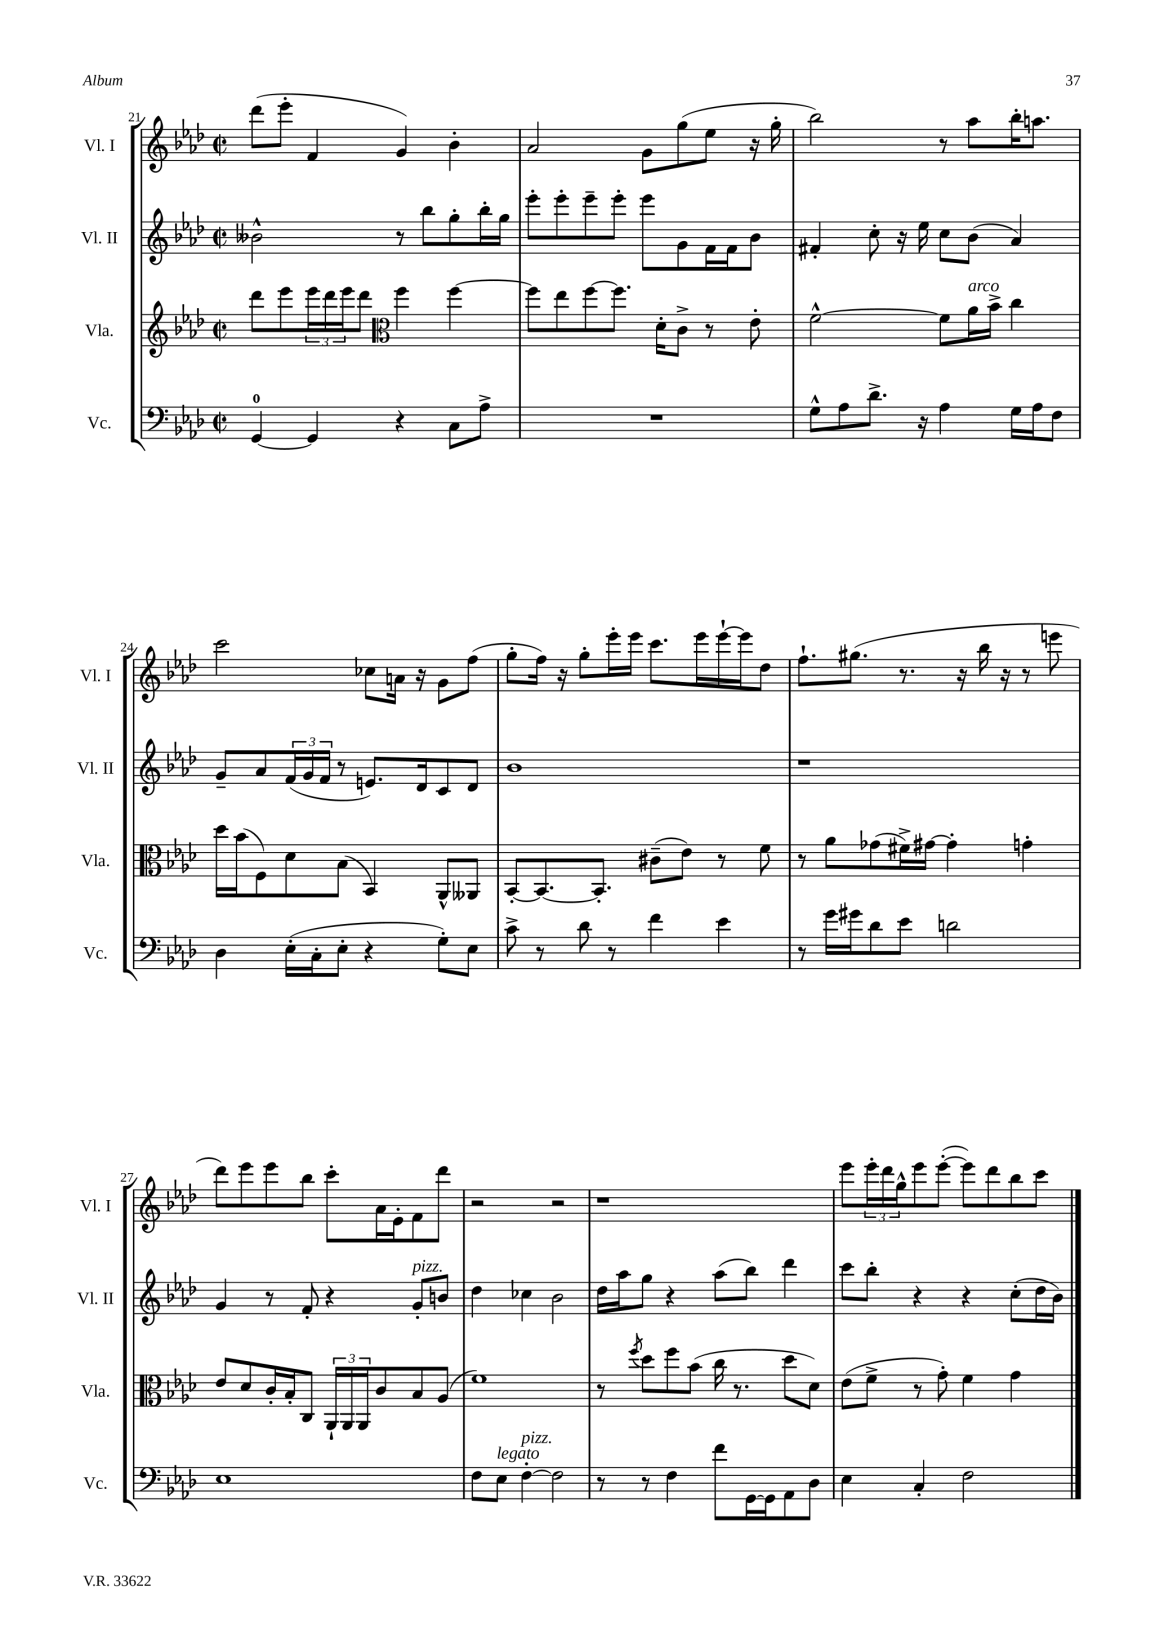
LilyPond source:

<<
\new StaffGroup <<
\new Staff = "s0" \with { instrumentName = "Vl. I" shortInstrumentName = "Vl. I" } {
    \clef treble \key aes \major \defaultTimeSignature \time 2/2
    des'''8( ees'''8-. f'4 g'4) bes'4-. |
    aes'2 g'8 g''8( ees''8 r16 g''16-. |
    bes''2) r8 aes''8 bes''16-. a''8. |
    c'''2 ces''8 a'16 r16 g'8 f''8( |
    g''8-. f''16) r16 g''8-. ees'''16-. ees'''16 c'''8. ees'''16 ees'''16~-! ees'''16 des''8 |
    f''8.-! gis''8.( r8. r16 bes''16 r16 r8 e'''8 |
    des'''8) ees'''8 ees'''8 bes''8 c'''8-. aes'16 ees'16-. f'8 des'''8 |
    r2 r2 |
    r1 |
    ees'''8 \tuplet 3/2 { ees'''16-. des'''16 g''16-^ } ees'''8 ees'''8~-.( ees'''8) des'''8 bes''8 c'''8 \bar "|." |
}
\new Staff = "s1" \with { instrumentName = "Vl. II" shortInstrumentName = "Vl. II" } {
    \clef treble \key aes \major \defaultTimeSignature \time 2/2
    beses'2-^ r8 bes''8 g''8-. bes''16-. g''16 |
    ees'''8-. ees'''8-. ees'''8-- ees'''8-. ees'''8 g'8 f'16 f'16 bes'8 |
    fis'4-. c''8-. r16 ees''16 c''8 bes'8( aes'4) |
    g'8-- aes'8 \tuplet 3/2 { f'16( g'16 f'16 } r8 e'8.) des'16 c'8 des'8 |
    bes'1 |
    r1 |
    g'4 r8 f'8-. r4 g'8-.^\markup { \italic "pizz." } b'8 |
    des''4 ces''4 bes'2 |
    des''16 aes''16 g''8 r4 aes''8( bes''8) des'''4 |
    c'''8 bes''8-. r4 r4 c''8-.( des''16 bes'16) \bar "|." |
}
\new Staff = "s2" \with { instrumentName = "Vla." shortInstrumentName = "Vla." } {
    \clef treble \key aes \major \defaultTimeSignature \time 2/2
    des'''8 ees'''8 \tuplet 3/2 { ees'''16 des'''16 ees'''16 } des'''8 \clef alto f''4 f''4~ |
    f''8 ees''8 f''8~ f''8. des'16-. c'8-> r8 ees'8-. |
    f'2~-^ f'8 aes'16^\markup { \italic "arco" } bes'16-> c''4 |
    des''16 bes'16( f8) des'8 bes8( bes,4) aes,8-^ aeses,8 |
    bes,8~-. bes,8.~ bes,8.-. cis'8--( ees'8) r8 f'8 |
    r8 aes'8 ges'8( fis'16->) gis'16~ gis'4-. g'4-. |
    ees'8 des'8 c'16-. bes16-. c8 \tuplet 3/2 { aes,16-! aes,16 aes,16 } c'8 bes8 aes8( |
    f'1) |
    r8 \acciaccatura { f''8 } des''8 f''8 bes'8( c''16 r8. des''8 des'8) |
    ees'8( f'8-> r8 g'8-.) f'4 g'4 \bar "|." |
}
\new Staff = "s3" \with { instrumentName = "Vc." shortInstrumentName = "Vc." } {
    \clef bass \key aes \major \defaultTimeSignature \time 2/2
    g,4-0~ g,4 r4 c8 aes8-> |
    R1 |
    g8-^ aes8 des'8.-> r16 aes4 g16 aes16 f8 |
    des4 ees16-.( c16-. ees8-. r4 g8-.) ees8 |
    c'8-> r8 des'8 r8 f'4 ees'4 |
    r8 g'16 gis'16 des'8 ees'8 d'2 |
    ees1 |
    f8 ees8^\markup { \italic "legato" } f4~-.^\markup { \italic "pizz." } f2 |
    r8 r8 f4 f'8 g,16~ g,16 aes,8 des8 |
    ees4 c4-. f2 \bar "|." |
}
>>
>>
\layout { \context { \Score currentBarNumber = #21 } }
